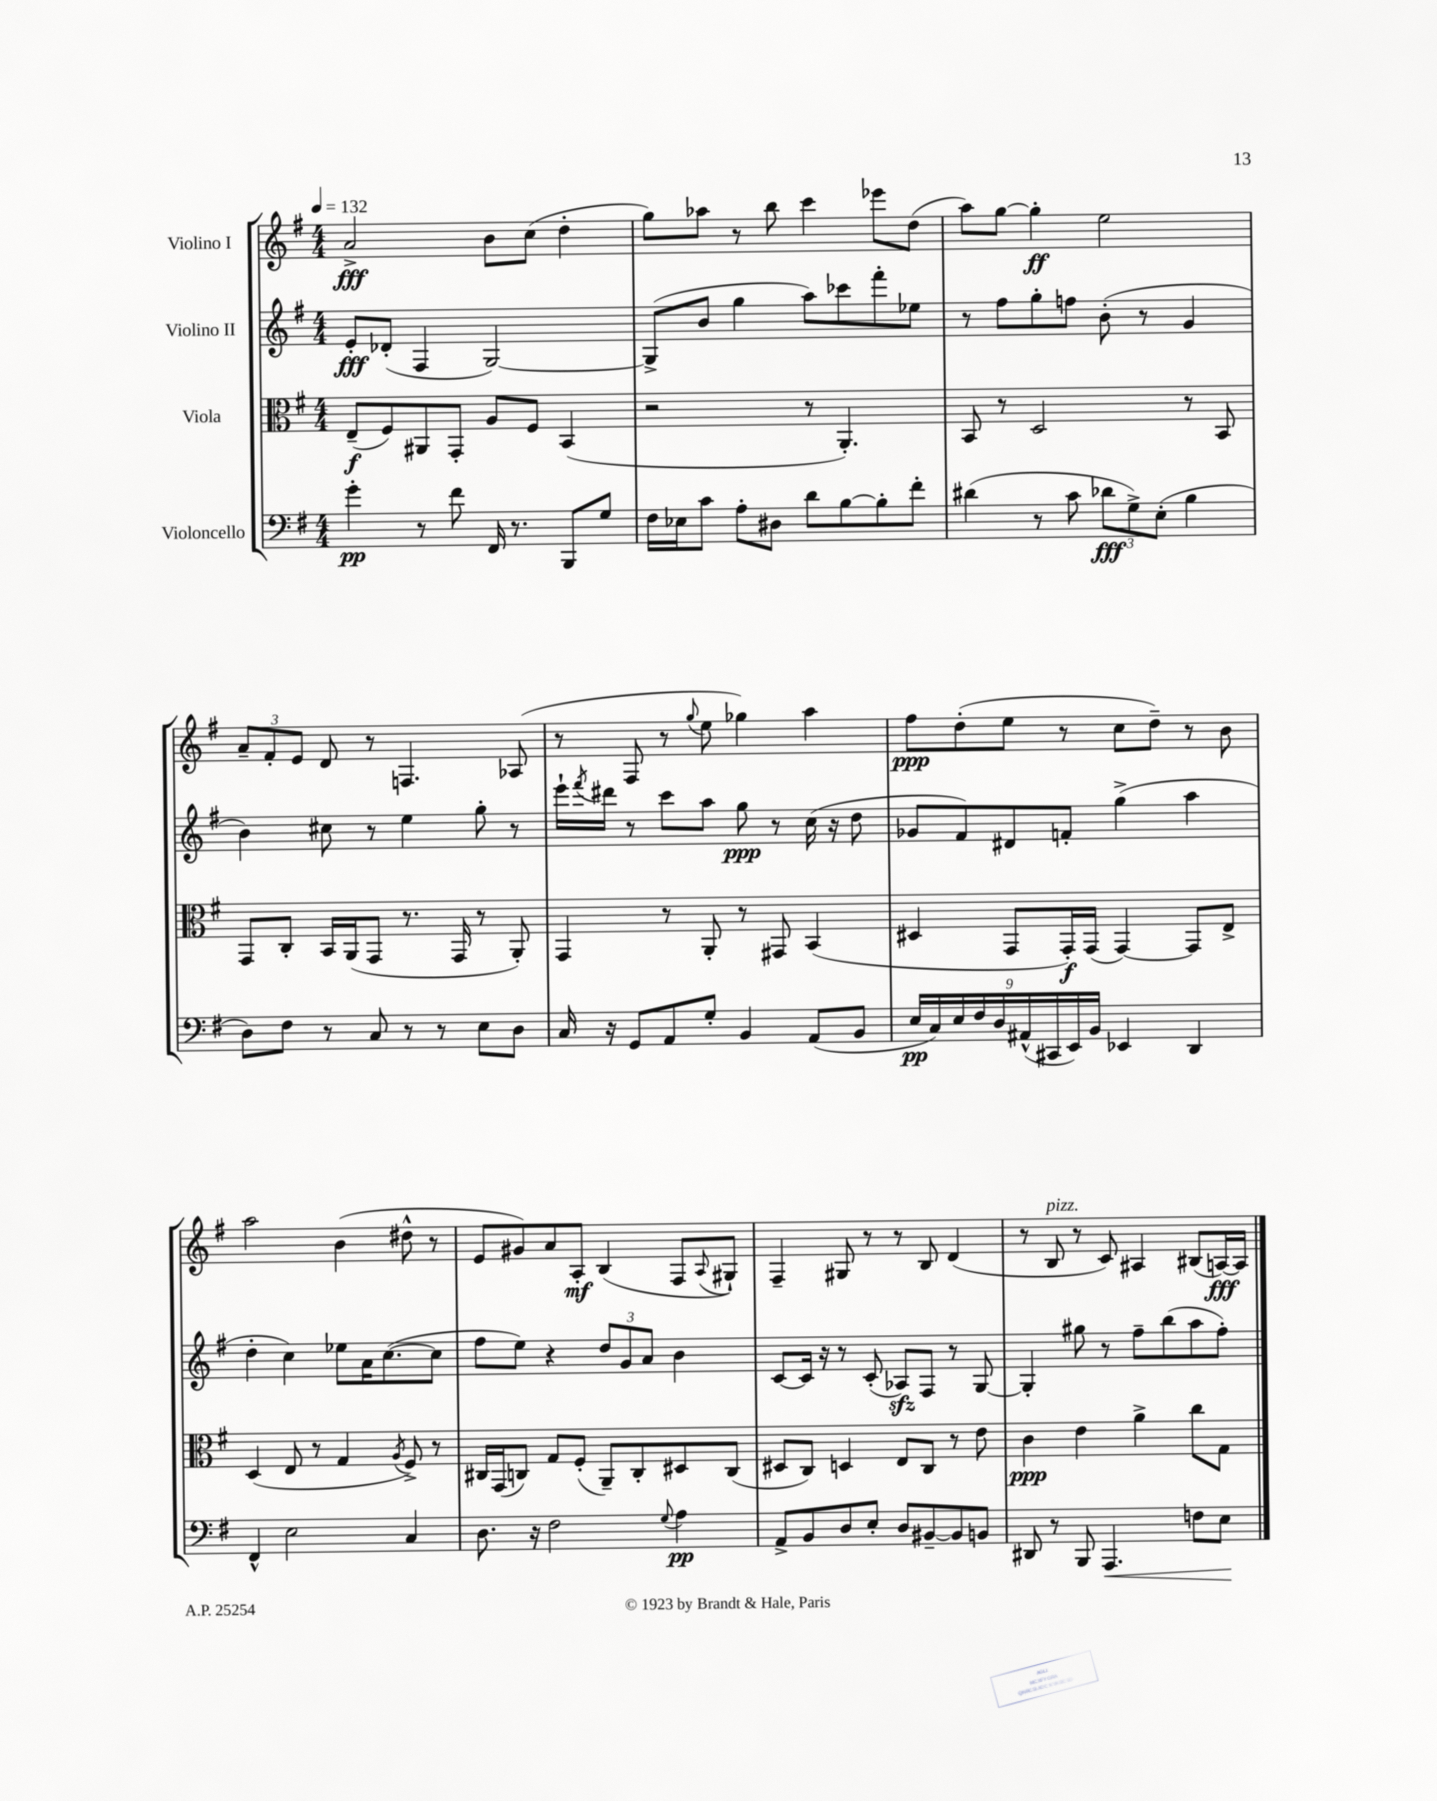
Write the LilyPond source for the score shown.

<<
\new StaffGroup <<
\new Staff = "s0" \with { instrumentName = "Violino I" } {
    \clef treble \key g \major \numericTimeSignature \time 4/4 \tempo 4 = 132
    a'2->\fff b'8 c''8( d''4-. |
    g''8) aes''8 r8 b''8 c'''4 ees'''8 d''8( |
    a''8) g''8~ g''4-.\ff e''2 |
    \tuplet 3/2 { a'8-- fis'8-. e'8 } d'8 r8 f4. aes8( |
    r8 fis8 r8 \appoggiatura { g''8 } e''8 ges''4) a''4 |
    fis''8\ppp d''8-.( e''8 r8 c''8 d''8--) r8 b'8 |
    a''2 b'4( dis''8-^ r8 |
    e'8 gis'8) a'8 a8-.\mf b4( fis8 \appoggiatura { a8 } gis8-!) |
    fis4-- gis8 r8 r8 b8 d'4( |
    r8 b8^\markup { \italic "pizz." } r8 c'8) ais4 bis8( a16~\fff) a16 \bar "|." |
}
\new Staff = "s1" \with { instrumentName = "Violino II" } {
    \clef treble \key g \major \numericTimeSignature \time 4/4
    e'8-.\fff des'8-.( fis4 g2~) |
    g8->( b'8 g''4 a''8) ces'''8 fis'''8-. ees''8 |
    r8 fis''8 g''8-. f''8 b'8-.( r8 g'4 |
    b'4) cis''8 r8 e''4 g''8-. r8 |
    e'''16-! \acciaccatura { fis'''8 } dis'''16 r8 c'''8 a''8 g''8\ppp r8 c''16( r16 d''8 |
    ges'8 fis'8) dis'8 f'8-. g''4->( a''4 |
    d''4-. c''4) ees''8 a'16 c''8.~( c''8 |
    fis''8 e''8) r4 \tuplet 3/2 { d''8 g'8 a'8 } b'4 |
    c'8~ c'16 r16 r8 c'8-.( aes8\sfz) fis8 r8 g8~ |
    g4-. gis''8 r8 fis''8-- b''8( a''8 fis''8-.) \bar "|." |
}
\new Staff = "s2" \with { instrumentName = "Viola" } {
    \clef alto \key g \major \numericTimeSignature \time 4/4
    e8--\f( fis8) ais,8 g,8-. a8 fis8 b,4( |
    r2 r8 a,4.-.) |
    b,8 r8 d2 r8 b,8 |
    g,8 c8-. b,16 a,16( g,8 r8. g,16 r8 a,8-.) |
    g,4 r8 a,8-. r8 gis,8 b,4( |
    dis4 g,8 g,16-.\f) g,16( g,4~) g,8 e8-> |
    d4( e8 r8 g4 \acciaccatura { a8 } fis8->) r8 |
    cis16 g,16( c8) g8 fis8-.( a,8--) c8-. dis8 c8( |
    dis8 c8) d4 e8 c8 r8 e'8 |
    c'4\ppp e'4 a'4-> c''8 g8 \bar "|." |
}
\new Staff = "s3" \with { instrumentName = "Violoncello" } {
    \clef bass \key g \major \numericTimeSignature \time 4/4
    g'4-.\pp r8 fis'8 fis,16 r8. b,,8 g8 |
    fis16 ees16 c'8 a8-. dis8 d'8 b8~ b8-. fis'8-. |
    dis'4( r8 c'8 \tuplet 3/2 { des'8\fff g8->) e8-.( } b4 |
    d8) fis8 r8 c8 r8 r8 e8 d8 |
    c16 r16 g,8 a,8 g8-. b,4 a,8( b,8 |
    \tuplet 9/8 { e16\pp c16) e16 fis16 d16 ais,16-^( cis,16 e,16) b,16 } ees,4 d,4 |
    fis,4-^ e2 c4 |
    d8. r16 fis2 \appoggiatura { g8 } a4\pp |
    a,8-> b,8 d8 e8-. d8 bis,8~-- bis,8 b,8 |
    dis,8 r8 b,,8 a,,4.\< f8 e8\! \bar "|." |
}
>>
>>
\layout { \context { \Score \remove "Bar_number_engraver" } }
